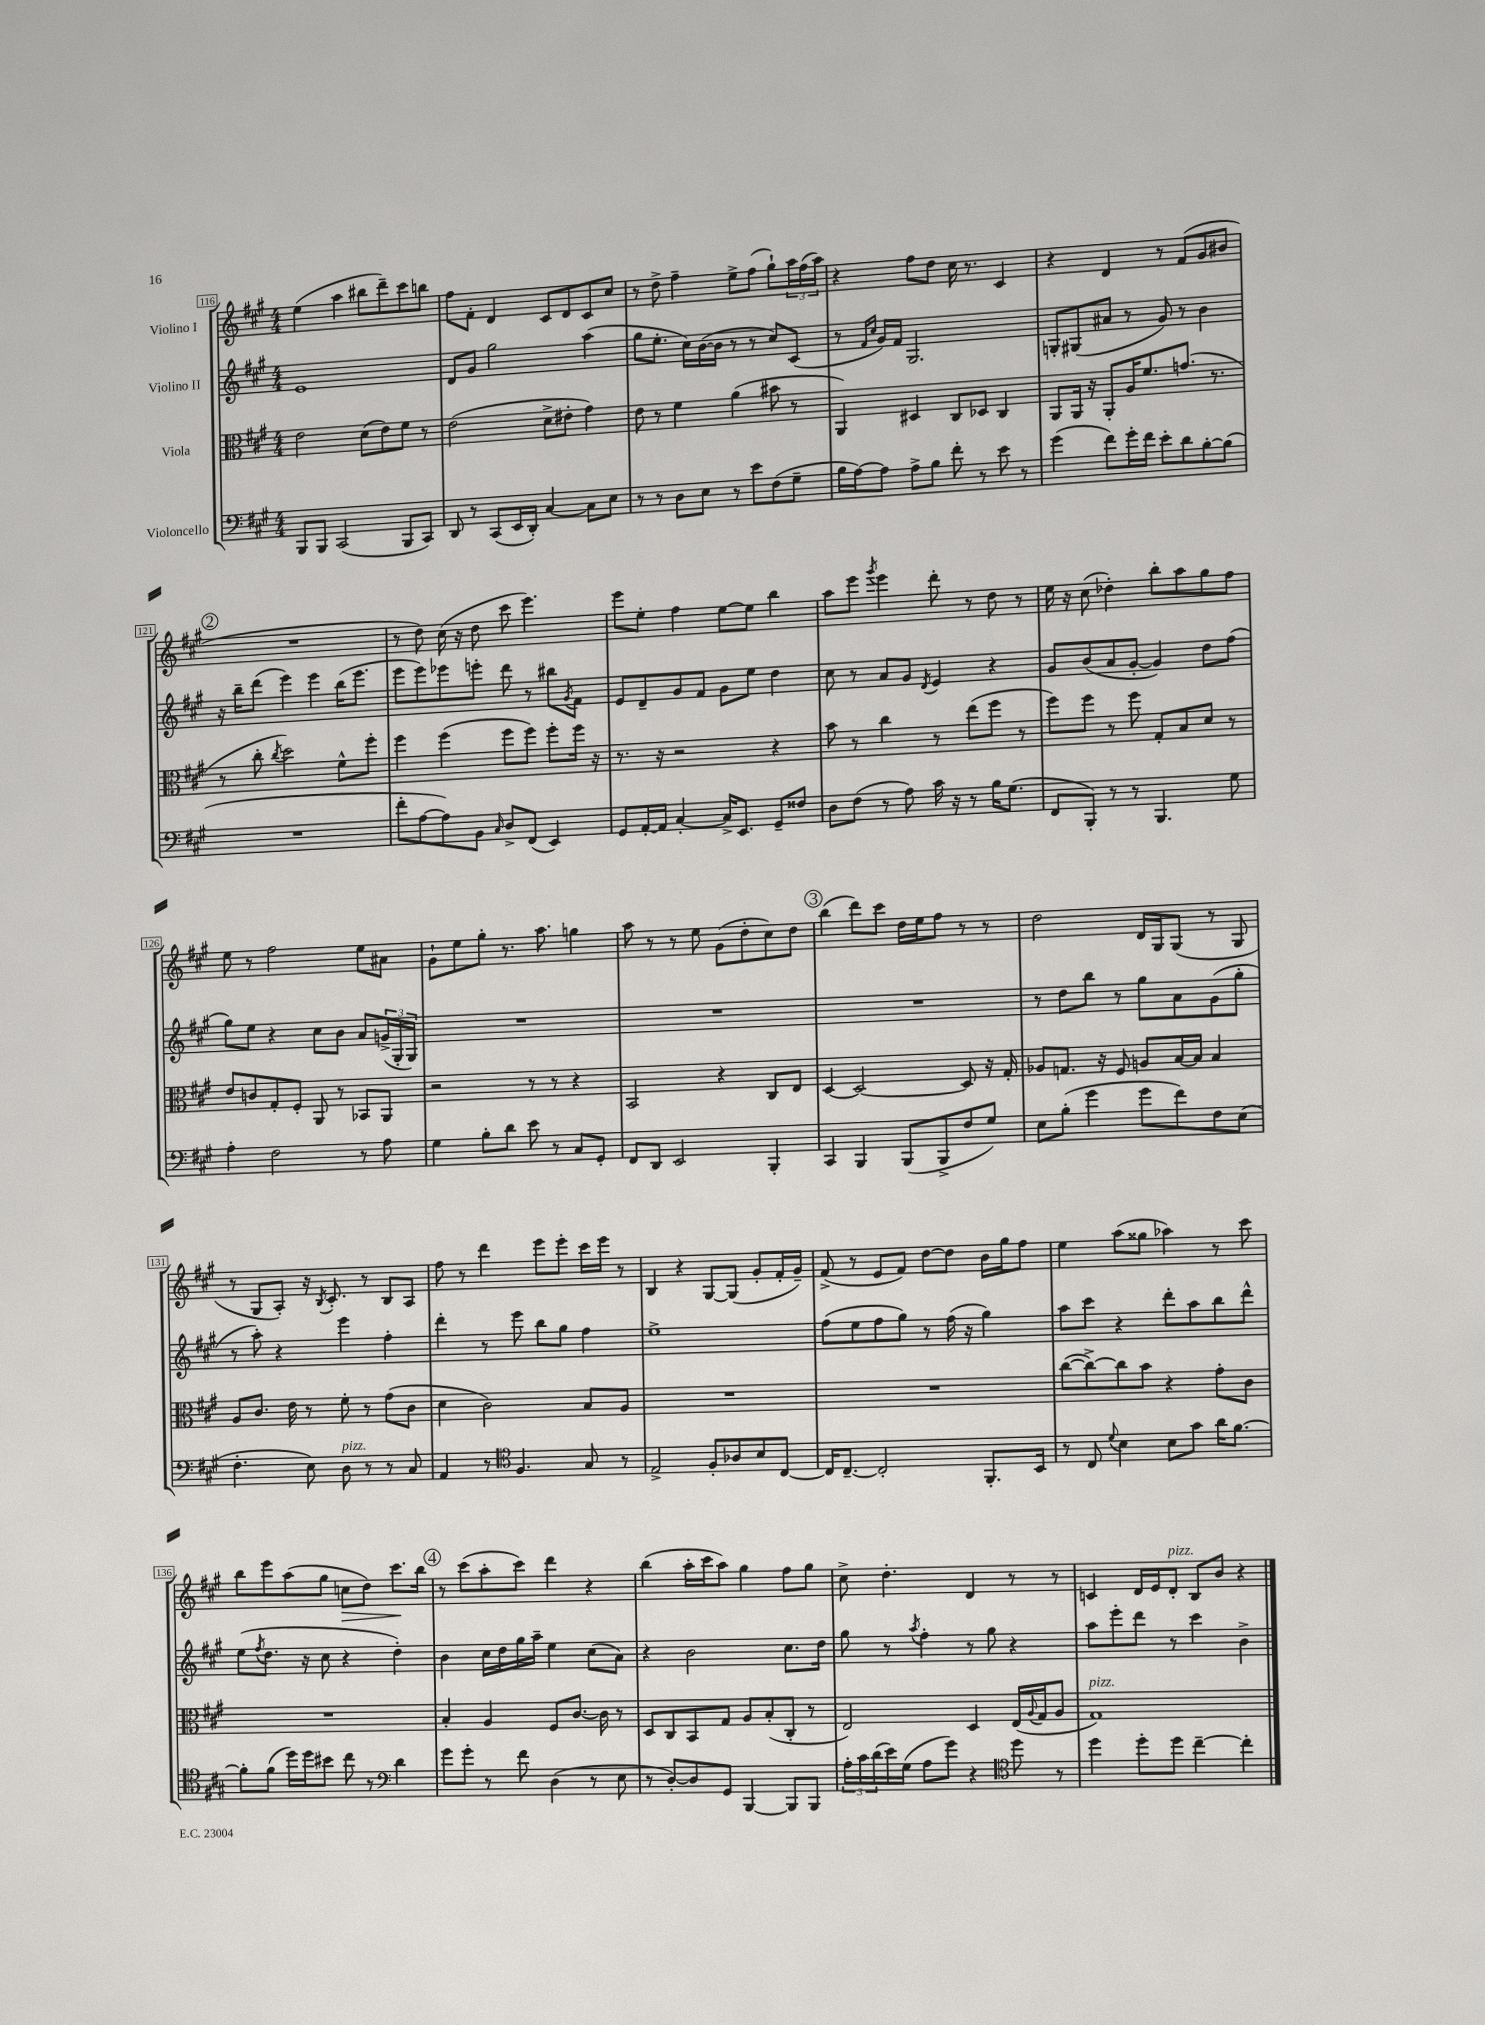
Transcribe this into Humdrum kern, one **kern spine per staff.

**kern	**kern	**kern	**kern	**dynam
*part4	*part3	*part2	*part1	*part1
*staff4	*staff3	*staff2	*staff1	*staff1
*I"Violoncello	*I"Viola	*I"Violino II	*I"Violino I	*
*clefF4	*clefC3	*clefG2	*clefG2	*
*k[f#c#g#]	*k[f#c#g#]	*k[f#c#g#]	*k[f#c#g#]	*
*M4/4	*M4/4	*M4/4	*M4/4	*
=116	=116	=116	=116	=116
8BBB/L	2e\	1e	(4ee\	.
8BBB/J	.	.	.	.
(2CC#/	.	.	4aa\	.
.	(8d\L	.	8bb#X\L	.
.	8e\)	.	8ddd~\)	.
8BBB/L	8f#\J	.	8ccc#\	.
8CC#/J)	8r	.	8bbn\J	.
=117	=117	=117	=117	=117
8DD/	(2e\	8d/L	8ff#\L	.
8r	.	8g#/J	8f#'\J	.
(8CC#/L	.	2gg#\	4d/	.
16EE/L	.	.	.	.
16DD'/JJ)	.	.	.	.
[4C#/	8d^\L	.	8c#/L	.
.	8e#X'\J	.	8d/	.
8C#\L]	4g#\)	(4aa\	8c#/	.
8E\J	.	.	8cc#/J	.
=118	=118	=118	=118	=118
8r	8e\	8gg#\L	8r	.
8r	8r	8.ee'\J	8dd^\	.
8D\L	4f#\	.	4ff#~\	.
.	.	16cc#\LL)	.	.
8E\J	.	([16b\	.	.
.	.	16b\JJ]	.	.
8r	(4a\	8r	8ee^\L	.
8e\L	.	8r	(8ff#\J	.
(8F#\	8b#X\	8cc#/L)	8gg#`\L)	.
8G#~\J	8r	(8c#/J	24aa\L	.
.	.	.	(24ff#\	.
.	.	.	24aa\JJ)	.
=119	=119	=119	=119	=119
16B\LL	4AA/)	8r	4r	.
[16A\J)	.	.	.	.
.	.	16qqf#/LL	.	.
.	.	16qqcc#/JJ	.	.
8A\J]	.	16g#/LL)	.	.
.	.	16f#/JJ	.	.
8A^\L	4D#X/	2.G#/	8ff#\L	.
8B\J	.	.	8dd\J	.
8f#'\	8C#/L	.	16cc#\	.
.	.	.	8.r	.
8r	8D-X/J	.	.	.
8e\	4C#/	.	4c#/	.
8r	.	.	.	.
=120	=120	=120	=120	=120
(4g#\	8AA/L	8Gn'/L	4r	.
.	16AA/Jk	(8G#X/	.	.
.	16r	.	.	.
8f#\L)	8AA'/L	8a#X/J	4d/	.
16g#'\L	16A/K	8r	.	.
16f#\JJ	8.f#/	.	.	.
8e'\L	.	8g#/)	8r	.
8d\	(8.gn/J	8r	(8f#/L	.
[8B'\	.	4b\	8g#/	.
.	8.r	.	.	.
(8B\J]	.	.	8b#X/J	.
!!LO:LB:g=z
!!LO:REH:place=s1:t=2
=121	=121	=121	=121	=121
1r	8r	16r	1r	.
.	.	16bb~\KL	.	.
.	8cc#'\	(8ddd\J	.	.
.	8qcc#/	.	.	.
.	2dd\)	4eee\)	.	.
.	.	4eee\	.	.
.	8f#^^\L	(16bb\KL	.	.
.	.	8.eee\J	.	.
.	8ff#'\J	.	.	.
=122	=122	=122	=122	=122
8f#'\L	4ff#\	8eee\L	8r	.
[8A\	.	8eee\)	8dd\)	.
8A\])	(4ff#\	8eee-X\	(16cc#\	.
.	.	.	16r	.
8BB\J	.	8eeen'\J	8dd\	.
16qqC#/	.	.	.	.
8D^/L	8ff#\L	8ddd\	8ccc#\	.
(8FF#/J	8ff#\J)	8r	4.eee\)	.
4EE/)	8ff#'\L	8bb#X\L	.	.
.	.	8qg#/	.	.
.	16ff#\Jk	8f#\J	.	.
.	16r	.	.	.
=123	=123	=123	=123	=123
8GG#/L	8.r	8e/L	8eee\L	.
[16AA'/L	.	8d~/	8ee'\J	.
16AA/JJ]	16r	.	.	.
[4C#'/	2r	8g#/	4ff#\	.
.	.	8f#/J	.	.
16C#^/KL]	.	8g#\L	[8ee\L	.
8.EE/J	.	.	.	.
.	.	8ee\J	8ee\J]	.
8GG#~/L	4r	4dd\	4bb\	.
8F##X/J	.	.	.	.
=124	=124	=124	=124	=124
8D\L	8b\	8cc#\	8aa\L	.
(8F#\J	8r	8r	8eee\J	.
.	.	.	8qggg#/	.
8r	4cc#\	8a/L	4eee\	.
8A\)	.	8g#/J	.	.
.	.	8qd/	.	.
16c#\	8r	4e/	8ddd'\	.
16r	.	.	.	.
8r	(8ee\L	.	8r	.
16B\KL	8ff#\J	4r	8dd\	.
(8.G#\J	.	.	.	.
.	8r	.	8r	.
=125	=125	=125	=125	=125
8FF#/L	8ff#\L)	8g#/L	16ee\	.
.	.	.	16r	.
8BBB'/J)	8ff#\J	(8b/	(8cc#\	.
8r	8r	8a/	4dd-X'\)	.
8r	8ff#\	[8g#'/J	.	.
4.BBB/	8G#'/L	4g#/])	8bb'\L	.
.	8B/	.	8aa\	.
.	8d/J	8dd\L	8gg#\	.
8G#\	8r	(8ff#\J	8ff#\J	.
!!LO:LB:g=z
=126	=126	=126	=126	=126
4A'\	8e/L	8gg#\L)	8ee\	.
.	8cn/	8ee\J	8r	.
2F#\	8G#'/	4r	2ff#\	.
.	8F#'/J	.	.	.
.	8AA/	8cc#\L	.	.
.	8r	8b\J	.	.
8r	8BB-X/L	8a/L	8ee\L	.
8A\	8AA/J	(24gn^/L	8a#X\J	.
.	.	24G#'/	.	.
.	.	24G#/JJ)	.	.
=127	=127	=127	=127	=127
4G#\	2r	1r	8g#`\L	.
.	.	.	8ee\	.
8B'\L	.	.	8gg#'\J	.
8d\J	.	.	8.r	.
8e\	8r	.	.	.
.	.	.	8.aa\	.
8r	8r	.	.	.
8C#/L	4r	.	4ggn\	.
8GG#'/J	.	.	.	.
=128	=128	=128	=128	=128
8FF#/L	2BB/	1r	8aa\	.
8DD/J	.	.	8r	.
2EE/	.	.	8r	.
.	.	.	8ee\	.
.	4r	.	(8g#\L	.
.	.	.	8dd'\	.
4BBB'/	8C#/L	.	8cc#\)	.
.	8E/J	.	8dd\J	.
!!LO:REH:place=s1:t=3
=129	=129	=129	=129	=129
4CC#/	[4D/	1r	(4bb\	.
4BBB/	2D/_	.	8ddd\L)	.
.	.	.	8ccc#\J	.
(8BBB/L	.	.	16dd\LL	.
.	.	.	16ee\J	.
8BBB^/	.	.	8ff#\J	.
8F#/	8D/]	.	8r	.
8G#/J)	16r	.	8r	.
.	16G#'/	.	.	.
=130	=130	=130	=130	=130
8E\L	8A-X/L	8r	2dd\	.
(8B'\J	8.Gn/J	8dd\L	.	.
4g#\	.	8bb\J	.	.
.	16r	.	.	.
.	8F#/	8r	.	.
8g#\L	8An/L	8gg#\L	16d/LL	.
.	.	.	16G#/J	.
8f#\)	[16B/L	8a\	(8G#/J	.
.	16B/JJ]	.	.	.
8F#\	4B/	(8g#\	8r	.
(8E\J	.	8gg#'\J	8G#/	.
!!LO:LB:g=z
=131	=131	=131	=131	=131
4.F#'\	8A/L	8r	8r	.
.	8.c#/J	8aa'\)	8G#/L	.
.	.	4r	8A'/J)	.
.	16e\	.	.	.
8E\)	8r	.	16r	.
.	.	.	8qB/	.
.	.	.	8.c#'/	.
!LO:TX:a:i:t=pizz.	!	!	!	!
8D\	8f#'\	4eee\	.	.
8r	8r	.	8r	.
8r	(8g#\L	4ff#'\	8B/L	.
8C#/	8c#\J	.	8A/J	.
=132	=132	=132	=132	=132
4AA/	4d\	4ddd'\	8ff#\	.
.	.	.	8r	.
8r	2c#\)	8r	4ddd\	.
*clefC4	*	*	*	*
4.F#/	.	8eee\	.	.
.	.	8bb\L	8eee\L	.
.	.	8gg#\J	8eee'\J	.
8G#/	8B/L	4ff#\	16ccc#\LL	.
.	.	.	16eee\JJ	.
8r	8A/J	.	8r	.
=133	=133	=133	=133	=133
2E^/	1r	1ee^	4B/	.
.	.	.	4r	.
8F#'/L	.	.	[8G#/L	.
8A-X/	.	.	(8G#/J]	.
8B/	.	.	8g#'/L	.
[8C#/J	.	.	16f#'/L	.
.	.	.	16g#~/JJ)	.
=134	=134	=134	=134	=134
16C#/KL]	1r	(8ff#\L	(8f#^/	.
[8.C#~/J	.	.	.	.
.	.	8ee\	8r	.
2C#'/]	.	8ff#\	8e/L	.
.	.	8gg#\J)	8f#/J)	.
.	.	8r	[8dd\L	.
.	.	(16ff#\	8dd\J]	.
.	.	16r	.	.
8.FF#'/L	.	4gg#\)	16b\LL	.
.	.	.	16gg#\J	.
.	.	.	8ff#\J	.
16BB/Jk	.	.	.	.
=135	=135	=135	=135	=135
8r	([8cc#\L	8aa\L	4ee\	.
8C#/	8cc#^\_)	8ccc#\J	.	.
8qqd/	.	.	.	.
4B\	8cc#\]	4r	(8aa\L	.
.	8b\J	.	8gg##X\J	.
8B\L	4r	8ddd'\L	4aa-X\)	.
8g#\J	.	8aa\	.	.
16a\KL	8g#'\L	8bb\	8r	.
[8.f#\J	.	.	.	.
.	8c#\J	8ddd^^\J	8ccc#\	.
!!LO:LB:g=z
=136	=136	=136	=136	=136
8f#'\L]	1r	(8ee\L	8bb\L	.
.	.	8qff#/	.	.
(8f#\J	.	8.dd\J	8eee\	.
16dd\LL)	.	.	(8aa\	.
16dd\J	.	16r	.	.
8b#X\J	.	8cc#\	8gg#\J	.
!	!	!	!	!LO:HP:b
8cc#\	.	4r	8ccn\L	>
8r	.	.	8dd\J)	.
*clefF4	*	*	*	*
4d\	.	4dd'\)	8.ccc#\L	.
.	.	.	16bb\Jk	]
!!LO:REH:place=s1:t=4
=137	=137	=137	=137	=137
8g#\L	4B'/	4b\	8r	.
8g#'\J	.	.	(8ccc#\L	.
8r	4A/	16cc#\LL	8aa'\	.
.	.	16dd\	.	.
8f#\	.	16gg#\	8ccc#\J)	.
.	.	16aa~\JJ	.	.
(4D\	8F#/L	4ee\	4ddd\	.
.	[8.c#/J	.	.	.
8r	.	(8cc#\L	4r	.
.	16c#\]	.	.	.
8E\	8r	8a\J)	.	.
=138	=138	=138	=138	=138
8r	8D/L	4r	(4bb\	.
[8D'/L)	8C#/	.	.	.
8D/]	8BB/	2b\	16aa'\LL	.
.	.	.	16ccc#\J	.
8GG#/J	8G#/J	.	8aa\J)	.
[4BBB/	8A/L	.	4gg#\	.
.	(8B'/	.	.	.
8BBB/L]	8C#'/J	8.cc#\L	8ff#\L	.
8BBB/J	8r	.	8gg#\J	.
.	.	16dd\Jk	.	.
=139	=139	=139	=139	=139
24A'\LL	2E/)	8gg#\	8cc#^\	.
24c#\	.	.	.	.
(24d\	.	.	.	.
16e\)	.	8r	4.dd'\	.
(16G#\JJ	.	.	.	.
.	.	8qaa/	.	.
8A\L	.	4ff#'\	.	.
8g#\J)	.	.	.	.
4r	4D/	8r	4d/	.
.	.	8gg#\	.	.
*clefC4	*	*	*	*
8dd\	(16E/LL	4r	8r	.
.	8qqA/	.	.	.
.	16G#/J	.	.	.
8r	8A/J	.	8r	.
=140	=140	=140	=140	=140
!	!LO:TX:a:i:t=pizz.	!	!	!
4dd\	1G#)	8aa\L	4cn/	.
.	.	8eee'\	.	.
8dd'\L	.	8ddd\J	16d/LL	.
.	.	.	16e/J	.
!	!	!	!LO:TX:a:i:t=pizz.	!
8dd\J	.	8r	8d'/J	.
[4cc#~\	.	4ccc#\	8B/L	.
.	.	.	8b/J	.
4cc#'\]	.	4b^\	4r	.
==	==	==	==	==
*-	*-	*-	*-	*-
